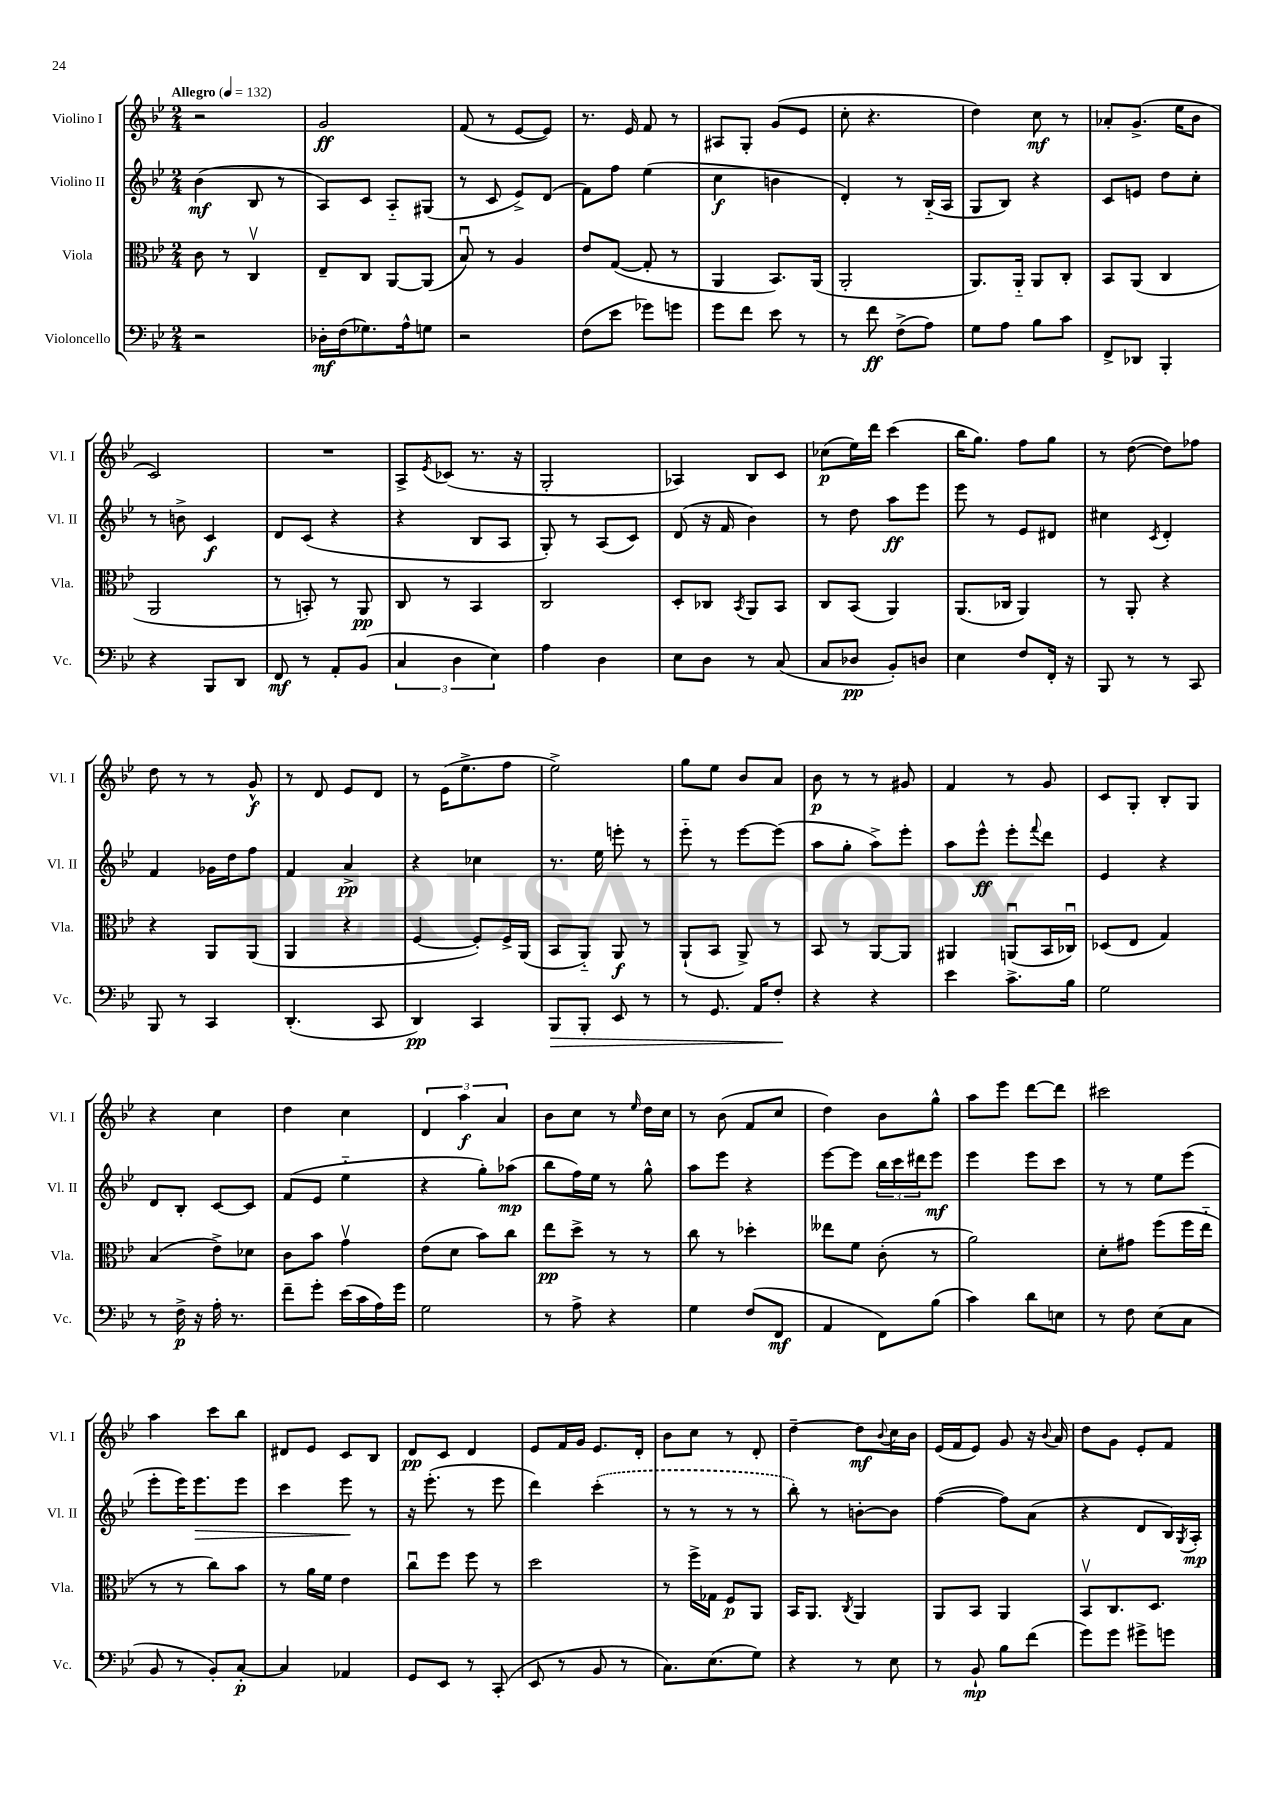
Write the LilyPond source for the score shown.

<<
\new StaffGroup <<
\new Staff = "s0" \with { instrumentName = "Violino I" shortInstrumentName = "Vl. I" } {
    \clef treble \key bes \major \numericTimeSignature \time 2/4 \tempo "Allegro" 4 = 132
    r2 |
    g'2\ff |
    f'8( r8 ees'8~ ees'8) |
    r8. ees'16 f'8 r8 |
    ais8 g8-. g'8( ees'8 |
    c''8-. r4. |
    d''4) c''8\mf r8 |
    aes'8-. g'8.->( ees''16 bes'8 |
    c'2) |
    R2 |
    a8-> \acciaccatura { ees'8 } ces'8( r8. r16 |
    g2-. |
    aes4) bes8 c'8 |
    ces''8\p( ees''16) d'''16 c'''4( |
    bes''16 g''8.) f''8 g''8 |
    r8 d''8~( d''8) fes''8 |
    d''8 r8 r8 g'8-^\f |
    r8 d'8 ees'8 d'8 |
    r8 ees'16( ees''8.-> f''8 |
    ees''2->) |
    g''8 ees''8 bes'8 a'8 |
    bes'8\p r8 r8 gis'8 |
    f'4 r8 g'8 |
    c'8 g8-. bes8-. g8 |
    r4 c''4 |
    d''4 c''4 |
    \tuplet 3/2 { d'4 a''4\f a'4 } |
    bes'8 c''8 r8 \grace { ees''16 } d''16 c''16 |
    r8 bes'8( f'8 c''8 |
    d''4) bes'8 g''8-^ |
    a''8 ees'''8 d'''8~ d'''8 |
    cis'''2 |
    a''4 c'''8 bes''8 |
    dis'8 ees'8 c'8 bes8 |
    d'8\pp c'8 d'4 |
    ees'8 f'16 g'16 ees'8. d'16-. |
    bes'8 c''8 r8 d'8-. |
    d''4~-- d''8\mf \appoggiatura { bes'8 } c''16 bes'16 |
    ees'16( f'16 ees'8) g'8 r16 \appoggiatura { bes'8 } a'16 |
    d''8 g'8 ees'8-. f'8 \bar "|." |
}
\new Staff = "s1" \with { instrumentName = "Violino II" shortInstrumentName = "Vl. II" } {
    \clef treble \key bes \major \numericTimeSignature \time 2/4
    bes'4\mf( bes8 r8 |
    a8) c'8 a8-_ gis8( |
    r8 c'8 ees'8->) d'8( |
    f'8) f''8 ees''4( |
    c''4\f b'4 |
    d'4-.) r8 bes16-_( a16 |
    g8 bes8) r4 |
    c'8 e'8 d''8 c''8-. |
    r8 b'8-> c'4\f |
    d'8 c'8( r4 |
    r4 bes8 a8 |
    g8-.) r8 a8( c'8) |
    d'8( r16 f'16 bes'4) |
    r8 d''8 a''8\ff ees'''8 |
    ees'''8 r8 ees'8 dis'8 |
    cis''4 \acciaccatura { c'8 } d'4-. |
    f'4 ges'16 d''16 f''8 |
    f'4 a'4->\pp |
    r4 ces''4 |
    r8. ees''16 e'''8-. r8 |
    ees'''8-_ r8 ees'''8~ ees'''8( |
    a''8 g''8-. a''8->) ees'''8-. |
    a''8 ees'''8-^\ff ees'''8-. \appoggiatura { f'''8 } d'''8 |
    ees'4 r4 |
    d'8 bes8-. c'8~ c'8 |
    f'8( ees'8 ees''4-_ |
    r4 g''8-.) aes''8\mp( |
    bes''8 f''16) ees''16 r8 g''8-^ |
    a''8 ees'''8 r4 |
    ees'''8~ ees'''8 \tuplet 3/2 { bes''16 c'''16 dis'''16 } ees'''8\mf |
    ees'''4 ees'''8 c'''8 |
    r8 r8 ees''8 ees'''8( |
    ees'''8-. ees'''16) ees'''8.\> ees'''8 |
    c'''4 ees'''8\! r8 |
    r16 ees'''8.-.( r8 ees'''8 |
    d'''4) \once \slurDashed c'''4-.( |
    r8 r8 r8 r8 |
    bes''8-.) r8 b'8~-. b'8 |
    f''4~( f''8) a'8( |
    r4 d'8 bes16) \acciaccatura { g8 } a16-.\mp \bar "|." |
}
\new Staff = "s2" \with { instrumentName = "Viola" shortInstrumentName = "Vla." } {
    \clef alto \key bes \major \numericTimeSignature \time 2/4
    c'8 r8 c4\upbow |
    ees8-- c8 a,8~ a,8( |
    bes8\downbow) r8 a4 |
    ees'8 g8~( g8-. r8 |
    a,4 bes,8.) a,16( |
    a,2-. |
    a,8.) a,16-_ a,8 c8-. |
    bes,8 a,8( c4 |
    a,2 |
    r8 b,8-.) r8 a,8\pp |
    c8 r8 bes,4 |
    c2 |
    d8-. ces8 \acciaccatura { bes,8 } a,8 bes,8 |
    c8 bes,8( a,4) |
    a,8.( ces16 a,4) |
    r8 a,8-. r4 |
    r4 a,8 a,8( |
    a,4 r4 |
    f4~ f8-.) f16-> a,16( |
    bes,8 a,8-_) a,8\f r8 |
    a,8-!( bes,8 a,8->) r8 |
    bes,8 r8 a,8~ a,8 |
    ais,4 a,8\downbow( bes,16 ces16\downbow) |
    des8( ees8 g4) |
    bes4( ees'8->) des'8 |
    c'8 bes'8 g'4\upbow |
    ees'8( d'8 bes'8) c''8 |
    ees''8\pp d''8-> r8 r8 |
    c''8 r8 des''4-. |
    eeses''8 f'8 c'8-.( r8 |
    a'2) |
    d'8-. gis'8 f''8( f''16 ees''16-_ |
    r8 r8 c''8) bes'8 |
    r8 a'16 f'16 ees'4 |
    c''8\downbow f''8 f''8 r8 |
    d''2 |
    r8 f''16-> ges16 f8\p a,8 |
    bes,16 a,8. \acciaccatura { c8 } a,4 |
    a,8 bes,8 a,4 |
    bes,8\upbow c8. d8. \bar "|." |
}
\new Staff = "s3" \with { instrumentName = "Violoncello" shortInstrumentName = "Vc." } {
    \clef bass \key bes \major \numericTimeSignature \time 2/4
    r2 |
    des16-.\mf f16( ges8.) a16-^ g8 |
    r2 |
    f8( ees'8 ges'8) g'8 |
    g'8 f'8 ees'8 r8 |
    r8 f'8\ff f8->( a8) |
    g8 a8 bes8 c'8 |
    f,8-> des,8 bes,,4-. |
    r4 bes,,8 d,8 |
    f,8\mf r8 a,8-. bes,8( |
    \tuplet 3/2 { c4 d4 ees4) } |
    a4 d4 |
    ees8 d8 r8 c8( |
    c8 des8\pp bes,8-.) d8 |
    ees4 f8 f,16-. r16 |
    bes,,8 r8 r8 c,8 |
    bes,,8 r8 c,4 |
    d,4.-.( c,8 |
    d,4\pp) c,4 |
    bes,,8\> bes,,8-. ees,8 r8 |
    r8 g,8. a,16 f8-.\! |
    r4 r4 |
    ees'4 c'8.-> bes16 |
    g2 |
    r8 f16->\p r16 a16-. r8. |
    f'8-- g'8-. ees'16( c'16 a16) g'16 |
    g2 |
    r8 a8-> r4 |
    g4 f8( f,8\mf |
    a,4 f,8) bes8( |
    c'4) d'8 e8 |
    r8 f8 ees8( c8 |
    bes,8 r8 bes,8-.) c8~-.\p |
    c4 aes,4 |
    g,8 ees,8 r8 c,8-.( |
    ees,8 r8 bes,8 r8 |
    c8.) ees8.( g8) |
    r4 r8 ees8 |
    r8 bes,8-!\mp bes8 f'8( |
    g'8) g'8 gis'8-> g'8 \bar "|." |
}
>>
>>
\layout { \context { \Score \remove "Bar_number_engraver" } }
